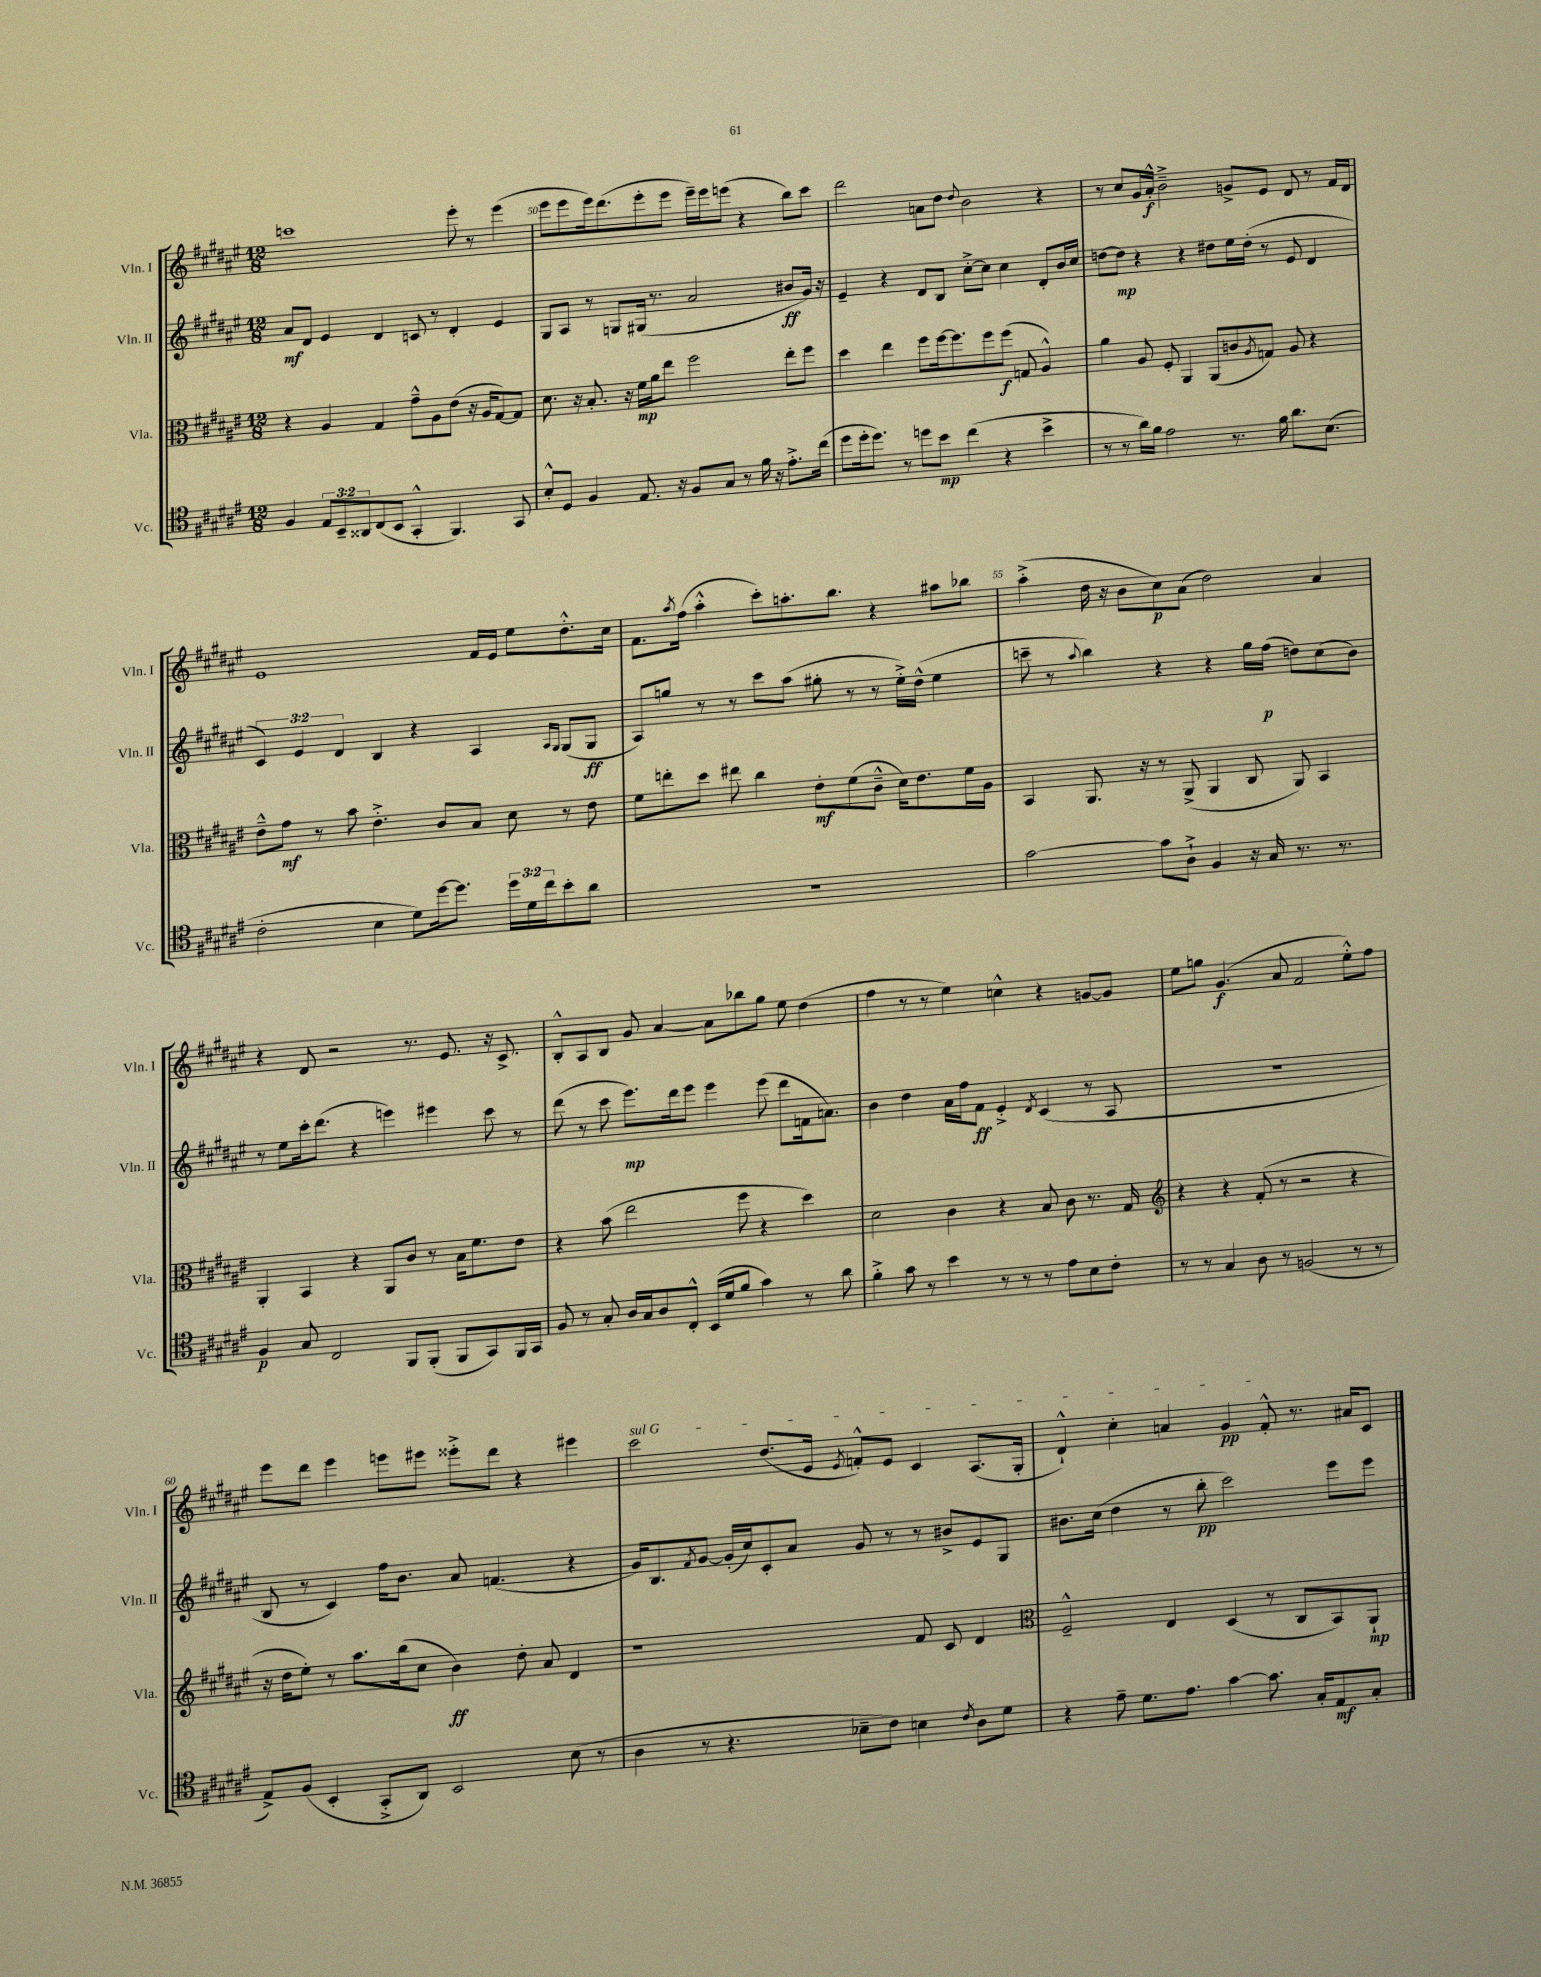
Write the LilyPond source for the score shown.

<<
\new StaffGroup <<
\new Staff = "s0" \with { instrumentName = "Vln. I" shortInstrumentName = "Vln. I" } {
    \clef treble \key fis \major \numericTimeSignature \time 12/8
    c'''1 eis'''8-. r8 eis'''4( |
    eis'''8 eis'''8 eis'''16) dis'''8.( eis'''8-. eis'''8 eis'''16--) eis'''16 e'''8( r4 b''8) cis'''8 |
    dis'''2 a'8 dis''8 \appoggiatura { dis''8 } b'2 r4 |
    r8 cis''8 gis'16 ais'16-.-^\f b'2---> g'8-> eis'8 dis'8 r8 fis'16 dis'16 |
    eis'1 fis'16 eis'16 eis''8 dis''8.-.-^ cis''16 |
    fis'8. \acciaccatura { ais''8 } fis''16( ais''4-.-^ cis'''8-.) a''8.-. b''8. r4 ais''8 bes''8 |
    ais''4-.->( dis''16 r16 b'8 cis''8\p) ais'8( dis''2) ais'4 |
    r4 dis'8 r2 r8. eis'8. r16 cis'8.-> |
    b8-.-^ ais8 b8 gis'8 ais'4~ ais'8 bes''8 gis''8 eis''8 dis''4( |
    fis''4 r8 r8 eis''4) c''4-^ r4 g'8~ g'8 |
    eis''8 g''8 gis'4.\f( ais'8 fis'2 eis''8-.-^) fis''8 |
    eis'''8 dis'''8 eis'''4 e'''8 eis'''8 eisis'''8-.-> dis'''8 r4 eis'''4 |
    \once \override TextSpanner.bound-details.left.text = \markup { \italic "sul G" } cis'''2\startTextSpan dis''8.( eis'16 \acciaccatura { eis'8 } f'8-.-^) eis'8 cis'4 ais8.( gis16-. |
    dis'4-!-^) cis''4-. a'4 gis'4\pp fis'8-.-^\stopTextSpan r8. ais'16 cis'8 \bar "|." |
}
\new Staff = "s1" \with { instrumentName = "Vln. II" shortInstrumentName = "Vln. II" } {
    \clef treble \key fis \major \numericTimeSignature \time 12/8 \override Staff.TupletNumber.text = #tuplet-number::calc-fraction-text
    ais'8\mf dis'8 eis'4 dis'4 c'8 r8 dis'4-. eis'4 |
    gis8 ais8 r8 g8 gis16( r8. ais'2 bis'8\ff gis'16) r16 |
    eis'4-- r4 dis'8 b8 cis''8~-.-> cis''8 cis''4 dis'8-. b'16 cis''16 |
    d''8~ d''8\mp r4 r4 dis''8 eis''16 dis''16-.( r8 eis'8 dis'4 |
    \tuplet 3/2 { cis'4) eis'4 dis'4 } b4 r4 ais4 \grace { ais16 gis16 } gis8( gis8\ff |
    ais8) g''8 r8 r8 cis'''8 ais''8( gis''8-. r8 r8 eis''16-.->) dis''16-^( eis''4 |
    c'''8-- r8 \appoggiatura { ais''8 } b''4) r4 r4 gis''16 fis''16\p( d''8) cis''8( b'8) |
    r8 eis''8 cis'''16-. dis'''8.( r4 e'''4) eis'''4 cis'''8 r8 |
    dis'''8( r8 cis'''8 eis'''8.\mp) dis'''16 eis'''8 eis'''4 eis'''8( dis'''8 f'16 a'8.) |
    b'4 dis''4 ais'16 fis''16 fis'8\ff eis'4-.-> \acciaccatura { dis'8 } cis'4( r8 ais8 |
    R1. |
    b8 r8 cis'4) fis''16 b'8. ais'8 f'4.( r4 |
    gis'16) b8. \acciaccatura { fis'8 } gis'8~ gis'16-.( cis''16) cis'8-. ais'8 gis'8 r8 r8 bis'8-> eis'8 gis8 |
    bis'8. cis''16( dis''4 r8 b''8-.\pp cis'''2) eis'''8 eis'''8 \bar "|." |
}
\new Staff = "s2" \with { instrumentName = "Vla." shortInstrumentName = "Vla." } {
    \clef alto \key fis \major \numericTimeSignature \time 12/8
    r4 ais4 gis4 gis'8---^ ais8 eis'8( r16 ais16 gis8~) gis8 |
    dis'8. r16 b8.-. r16 fis'16\mp ais'16 eis''8 fis''2 eis''8-. fis''8 |
    dis''4 eis''4 fis''8 fis''16~ fis''8. fis''8 fis''8\f( g8 ais4-^) |
    ais'4 ais8 fis8-. ais,4 ais,8( c'8 \acciaccatura { ais8 } g8) ais8 r4 |
    eis'8---^ gis'8\mf r8 b'8 eis'4.-.-> cis'8 b8 dis'8 r8 eis'8 |
    fis'8 e''8-. dis''8 eis''8 cis''4 eis'8-.\mf fis'8( cis'8---^ dis'16) eis'8. fis'16 ais16 |
    b,4 ais,8. r16 r8 ais,8->( ais,4 cis8 ais,8) b,4 |
    ais,4-. b,4 r4 ais,8 cis'8 r8 b16 fis'8. eis'8 |
    r4 b'8( eis''2 fis''8 r4 dis''4) |
    dis'2 cis'4 r4 b8 cis'8 r8. gis16 |
    \clef treble r4 r4 fis'8-.( r8 r2 r4 |
    r16 dis''16 eis''8-.) r8 ais''8. b''16( cis''8 b'4\ff) dis''8-. ais'8 dis'4 |
    r1 fis'8 cis'8 dis'4 |
    \clef alto fis2---^ eis4 dis4( r8 cis8 b,8) ais,8-!\mp \bar "|." |
}
\new Staff = "s3" \with { instrumentName = "Vc." shortInstrumentName = "Vc." } {
    \clef tenor \key fis \major \numericTimeSignature \time 12/8 \override Staff.TupletNumber.text = #tuplet-number::calc-fraction-text
    fis4 \tuplet 3/2 { eis8 b,8-- aisis,8 } cis8( b,8 gis,4-.-^ fis,4.) gis,8 |
    b8-.-^ dis8 fis4 eis8. r16 fis8 gis8 r8 fis'16 r16 eis'8.-.-> cis''16( |
    dis''8 dis''16-. dis''8.) r8 d''8 b'8\mp cis''4( r4 b'4-> |
    r8 r8 ais'16) fis'16 eis'2 r8. fis'16 ais'8. b8.( |
    cis'2-. b4 dis'8) dis''16~ dis''8. \tuplet 3/2 { dis''16 dis'16 cis''16 } b'8-. ais'8 |
    r1. |
    gis'2~ gis'8 ais8-!-> fis4 r16 gis16 r8. r8. |
    fis4\p gis8 cis2 fis,8 fis,8-.( fis,8 gis,8) fis,16 gis,16 |
    fis8 r8 gis8-. ais16 gis16 ais8 cis8-.-^ b,16( dis'16 fis'8 gis'4) r8 ais'8 |
    fis'4-.-> gis'8 r8 b'4 r8 r8 r8 eis'8 b8 cis'8-. |
    r8 r8 gis4 ais8 r8 f2( r8 r8 |
    eis8->) fis8( b,4-. gis,8-.-> ais,8) b,2 b8( r8 |
    ais4 r8 r4. bes8-- cis'8) b4 \acciaccatura { cis'8 } ais8 dis'8 |
    r4 eis'8-- dis'8. eis'8. gis'4~ gis'8. gis16-. eis8\mf gis8-. \bar "|." |
}
>>
>>
\layout { \context { \Score currentBarNumber = #49 \override BarNumber.break-visibility = ##(#f #t #t) barNumberVisibility = #(every-nth-bar-number-visible 5) } }
